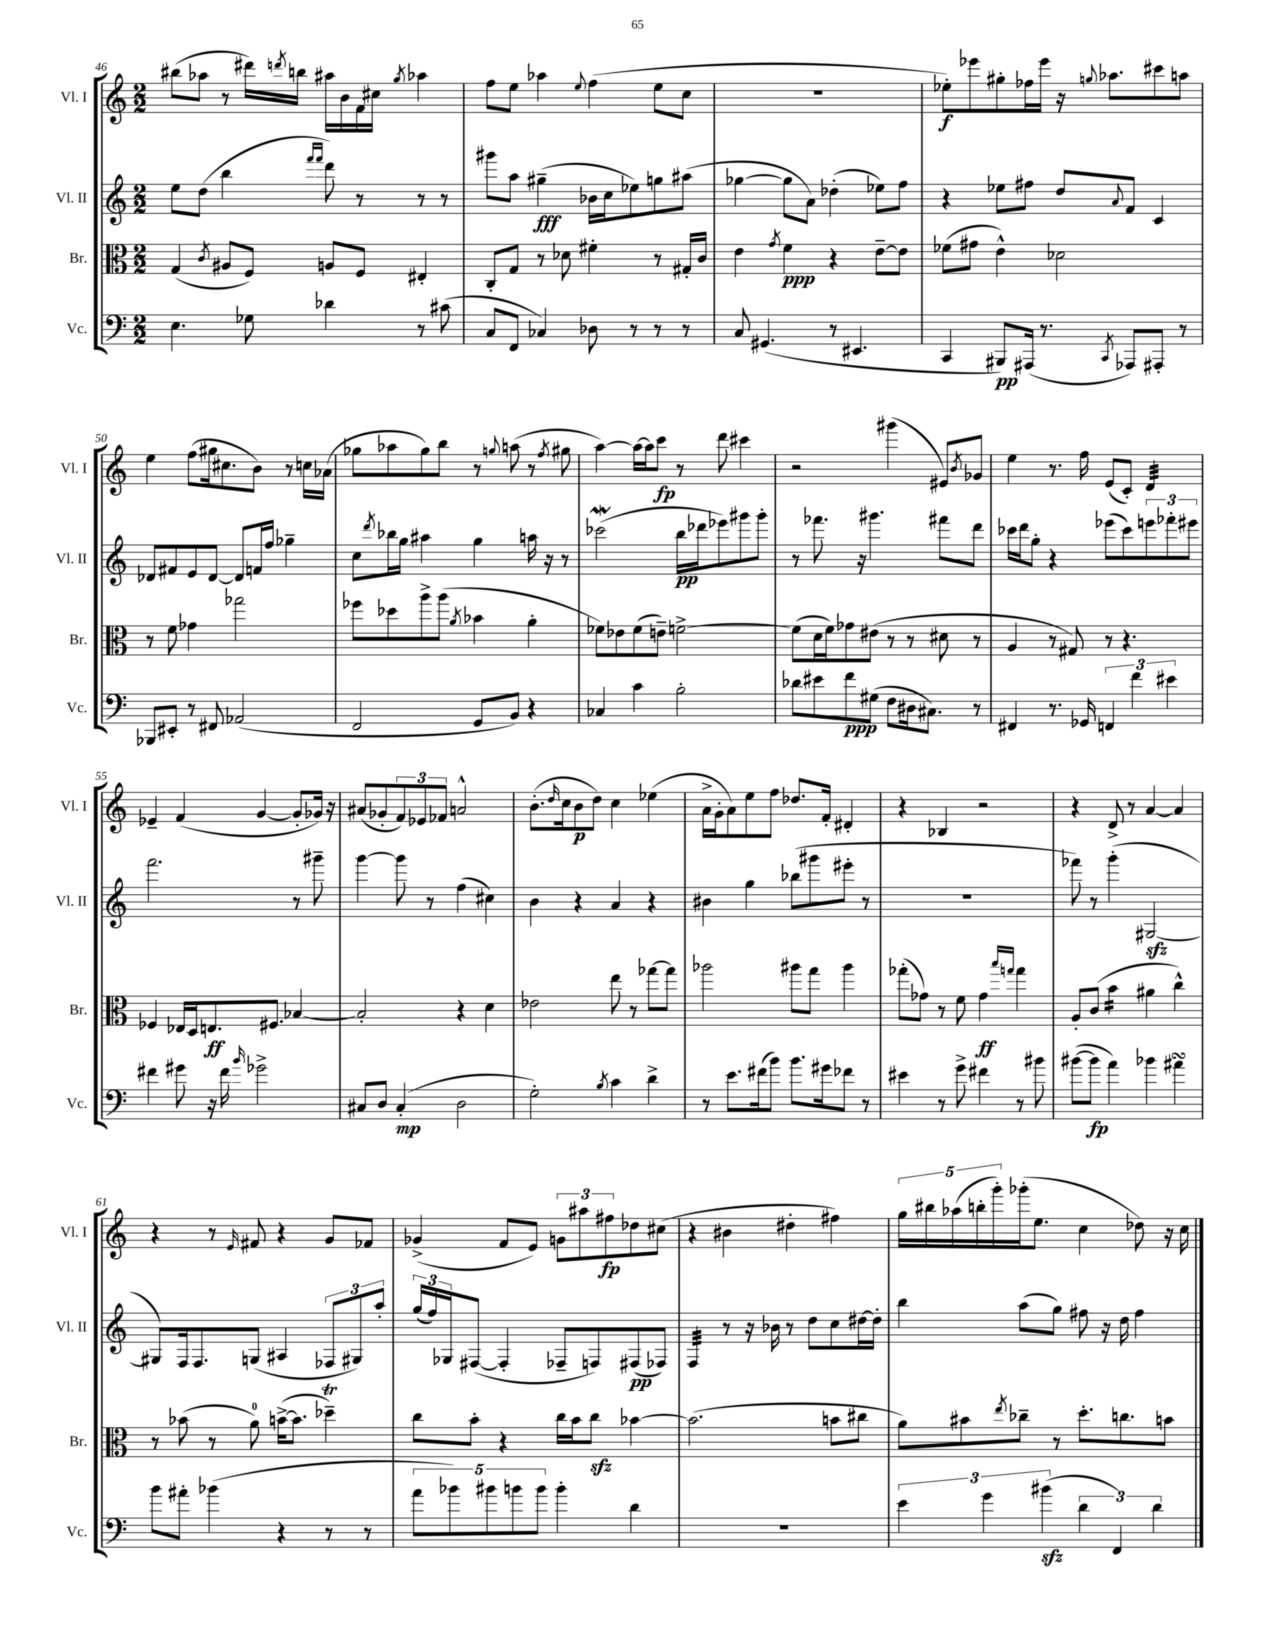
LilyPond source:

<<
\new StaffGroup <<
\new Staff = "s0" \with { instrumentName = "Vl. I" shortInstrumentName = "Vl. I" } {
    \clef treble \key c \major \numericTimeSignature \time 2/2
    bis''8( aes''8 r8 dis'''16) \acciaccatura { d'''8 } b''16 ais''16 b'16 f'16 cis''16 \acciaccatura { g''8 } aes''4 |
    f''8 e''8 aes''4 \appoggiatura { e''8 } f''4( e''8 c''8 |
    R1 |
    ees''8-.\f) ees'''8 gis''8-. fes''16 ees'''16 r16 \appoggiatura { g''8 } aes''8. cis'''8 a''8 |
    e''4 f''8( gis''16 cis''8. b'8) r8 c''16 aes'16( |
    ges''8 aes''8 ges''8) b''8 r8 \appoggiatura { g''8 } a''8( r8 \acciaccatura { f''8 } gis''8 |
    a''4~) a''16~ a''16 c'''8\fp r8 d'''8 cis'''4 |
    r2 gis'''4( eis'8) \acciaccatura { b'8 } ges'8 |
    e''4 r8. f''16 e'8( c'8-.) d'4:32 |
    ees'4-- f'4( g'4~ g'8-. ges'16) r16 |
    ais'8( ges'8-. \tuplet 3/2 { f'8) ees'8 fes'8 } a'2-^ |
    b'8.-.( \grace { d''16 } c''16 b'8\p d''8) c''4 ees''4( |
    a'16-> g'16-. a'8) e''8 f''8 des''8. f'16-. dis'4-. |
    r4 bes4 r2 |
    r4 d'8-> r8 a'4~ a'4 |
    r4 r8 \grace { e'16 } fis'8 r4 g'8 fes'8 |
    ges'4->( f'8 e'8) \tuplet 3/2 { g'8 ais''8 fis''8\fp } des''8 cis''8( |
    r4 bis'4 dis''4-. fis''4) |
    \tuplet 5/4 { g''16 bis''16 aes''16( b''16-. g'''16-.) } ges'''16-.( e''8. c''4 des''8) r16 c''16 \bar "|." |
}
\new Staff = "s1" \with { instrumentName = "Vl. II" shortInstrumentName = "Vl. II" } {
    \clef treble \key c \major \numericTimeSignature \time 2/2
    e''8 d''8( b''4 \grace { f'''16 f'''16 } d'''8) r8 r8 r8 |
    gis'''8 a''8 gis''4--\fff( bes'16 c''16 ees''8) g''8 ais''8( |
    ges''4~ ges''8 a'8) des''4-.( ees''8) f''8 |
    r4 ees''8 fis''8 d''8 \appoggiatura { a'8 } f'8 c'4 |
    des'8 fis'8 e'8 des'8~ des'8 f'16 f''16 ges''4-- |
    c''8 \acciaccatura { d'''8 } bes''16 g''16 ais''4 g''4 a''16 r16 r8 |
    ces'''2\mordent( b''16\pp des'''16 ees'''8) gis'''8 gis'''8-. |
    r8 fes'''8. r16 gis'''4. fis'''8 d'''8 |
    ces'''16 d'''16 g''8-. r4 ees'''8( ces'''8) \tuplet 3/2 { e'''8 fes'''8-. eis'''8 } |
    f'''2. r8 gis'''8-- |
    g'''4~ g'''8 r8 f''4( cis''4) |
    b'4 r4 a'4 r4 |
    bis'4 g''4 bes''8( gis'''8 eis'''8-. r8 |
    R1 |
    fes'''8) r8 g'''4-.( gis2~\sfz |
    gis8) f16 f8. g8( ais4 \tuplet 3/2 { fes8 gis8) a''8-. } |
    \tuplet 3/2 { g''16( f''16) ges16 } fis8~( fis4-. fes8-- f8) fis8\pp( fes8) |
    f4:32 r8 r16 bes'16 r8 d''8 c''8 dis''16~ dis''16-. |
    b''4 a''8( g''8) fis''8 r16 d''16 fis''4 \bar "|." |
}
\new Staff = "s2" \with { instrumentName = "Br." shortInstrumentName = "Br." } {
    \clef alto \key c \major \numericTimeSignature \time 2/2
    g4( \acciaccatura { c'8 } ais8 f8) a8 f8 eis4-. |
    c8-. g8 r8 des'8 fis'4-. r8 gis16-. c'16 |
    e'4 \acciaccatura { g'8 } f'4\ppp r4 e'8~-- e'8 |
    fes'8( gis'8 e'4-^) des'2 |
    r8 f'8 ges'4 ges''2 |
    fes''8 des''8 a''8-> a''8( \acciaccatura { a'8 } bes'4 a'4-. |
    fes'8) ees'8 fes'8( e'8--) f'2~-> |
    f'8( d'16 f'16) ges'8 eis'8( r8 r8 dis'8 r8 |
    a4 r8 gis8) r8 r4. |
    fes4 ees16 d16 e8.\ff fis8. bes4~ |
    bes2-. r4 d'4 |
    ees'2 e''8 r8 ges''8~ ges''8 |
    aes''2 ais''8 g''8 ais''4 |
    ges''8-.( ges'8) r8 f'8 ges'4\ff \grace { b''16 g''16 } g''4 |
    a8-. c'8( b'4:16 ais'4 c''4-^) |
    r8 bes'8( r8 a'8-0) b'16~->( b'8. des''4--\trill) |
    c''8 b'8-. r4 c''16 b'16 c''8\sfz bes'4~ |
    bes'2.( b'8 cis''8 |
    a'8) bis'8 \acciaccatura { e''8 } ces''8-- r8 d''8.-. c''8. b'8 \bar "|." |
}
\new Staff = "s3" \with { instrumentName = "Vc." shortInstrumentName = "Vc." } {
    \clef bass \key c \major \numericTimeSignature \time 2/2
    e4. ges8 des'4 r8 cis'8( |
    c8 f,8 ces4) des8 r8 r8 r8 |
    c8 gis,4.( r8 eis,4. |
    c,4 bis,,8\pp) ais,,16( r8. \acciaccatura { c,8 } aes,,8) ais,,8-. r8 |
    bes,,8 eis,8-. r8 fis,8 aes,2( |
    f,2 g,8 b,8) r4 |
    ces4 c'4 b2-. |
    des'8 eis'8 f'8\ppp gis8( f8 dis16 cis8.) r8 |
    fis,4 r8. ges,16 \tuplet 3/2 { f,4 f'4 eis'4 } |
    fis'4 gis'8 r16 fis'16 \grace { b'16 } ges'2-> |
    cis8 d8 cis4-.\mp( d2 |
    g2-.) \acciaccatura { b8 } c'4 d'4-> |
    r8 e'8. fis'16( b'8) b'8. gis'16 fes'8 r8 |
    eis'4 r8 g'8-> fis'4 r8 bis'8 |
    bis'8~( bis'8\fp a'4) bes'4 ais'4\turn |
    b'8 ais'8-. bes'4( r4 r8 r8 |
    \tuplet 5/4 { a'8 bes'8) bis'8 b'8 b'8 } b'4-. d'4 |
    R1 |
    \tuplet 3/2 { e'4 g'4 bis'4\sfz( } \tuplet 3/2 { d'4 f,4) d'4 } \bar "|." |
}
>>
>>
\layout { \context { \Score currentBarNumber = #46 } }
